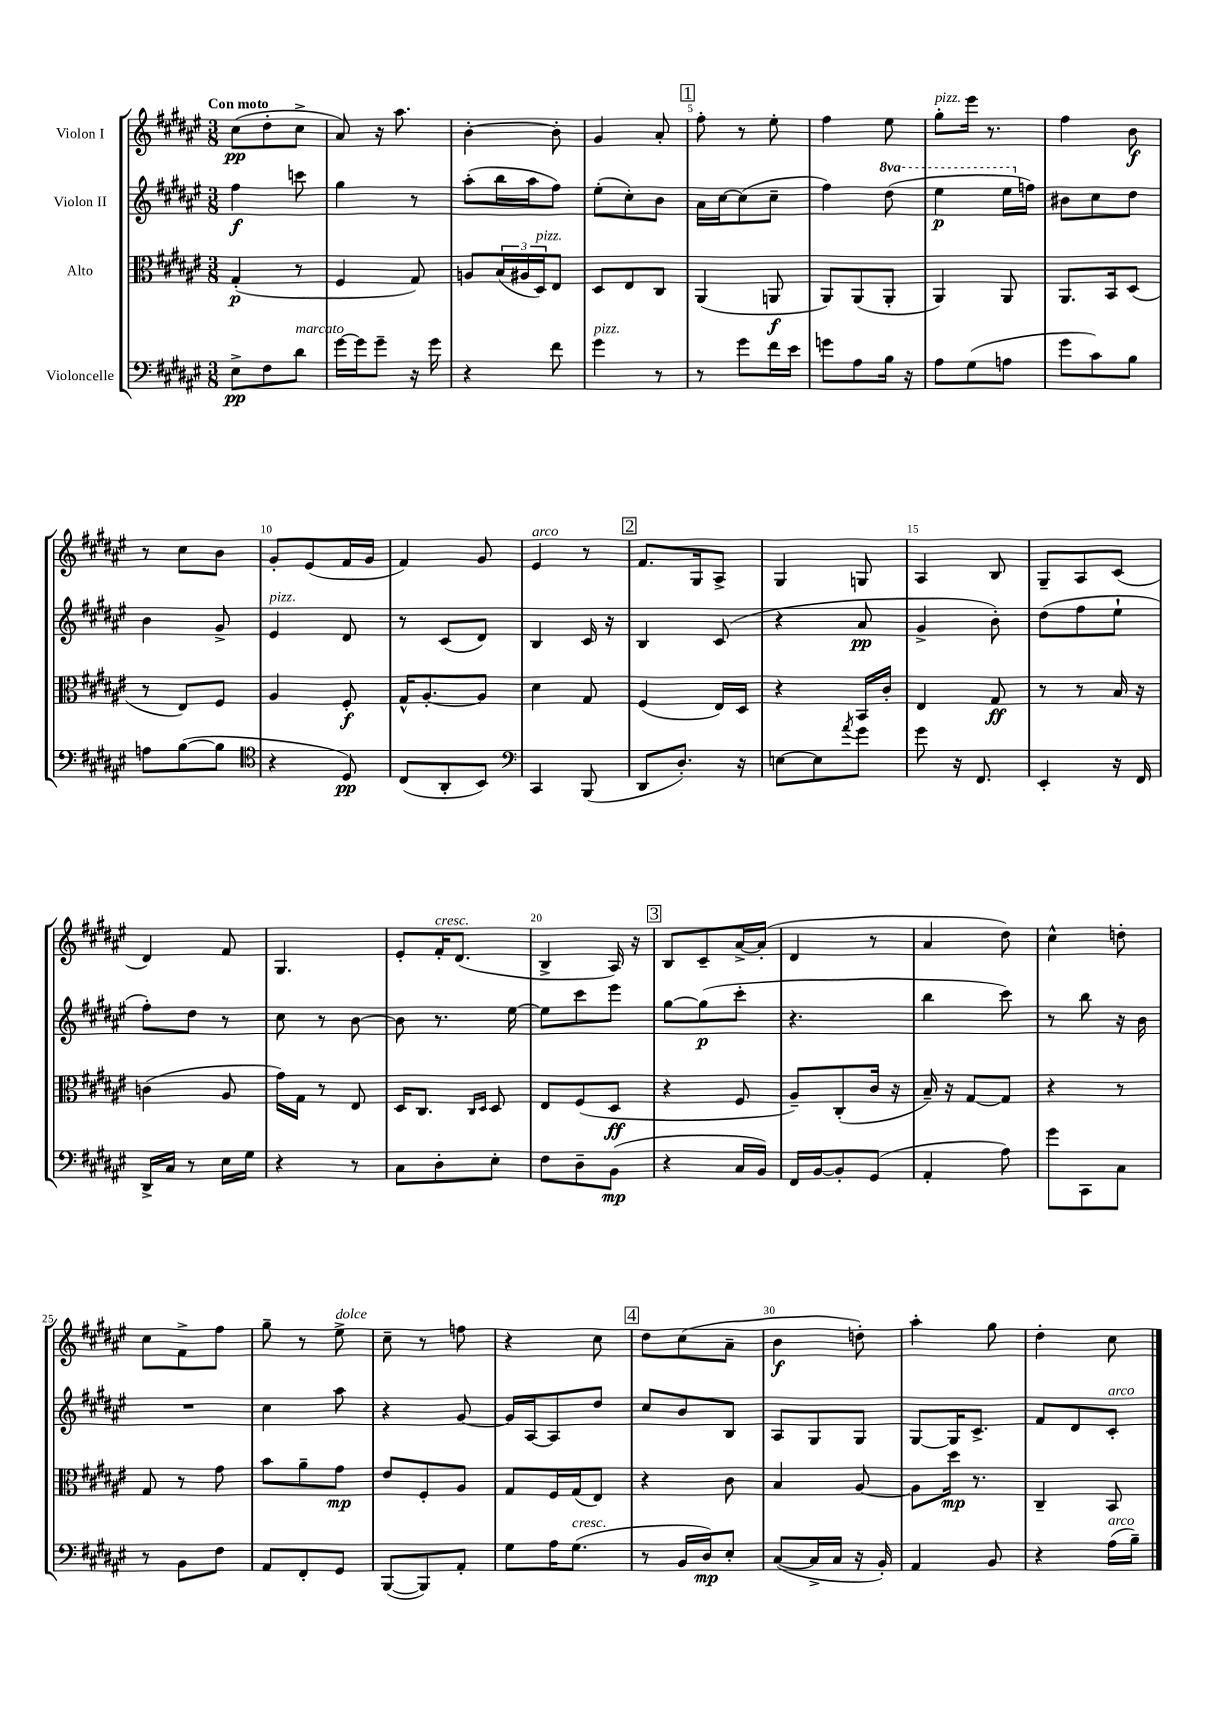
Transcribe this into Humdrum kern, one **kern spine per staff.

**kern	**kern	**kern	**kern
*staff4	*staff3	*staff2	*staff1
*clefF4	*clefC3	*clefG2	*clefG2
*k[f#c#g#d#a#e#]	*k[f#c#g#d#a#e#]	*k[f#c#g#d#a#e#]	*k[f#c#g#d#a#e#]
*M3/8	*M3/8	*M3/8	*M3/8
8E#^	(4G#'	4ff#	(8cc#
8F#	.	.	8dd#'
8d#	8r	8ccc	8cc#^
=	=	=	=
[16g#	4F#	4gg#	8a#)
16g#]	.	.	.
8g#~	.	.	16r
.	.	.	8.aa#
16r	8G#)	8r	.
16g#	.	.	.
=	=	=	=
4r	8A	(8aa#'	[4b'
.	(24B	16bb	.
.	24A#	.	.
.	.	16aa#	.
.	24D#)	.	.
8f#	8E#	8ff#)	8b']
=	=	=	=
4g#	8D#	(8ee#'	4g#
.	8E#	8cc#')	.
8r	8C#	8b	8a#'
=	=	=	=
8r	(4AA#	16a#	8ff#'
.	.	[16cc#	.
8g#	.	(8cc#]	8r
16f#	8AA	8cc#~	8ee#'
16e#	.	.	.
=	=	=	=
8g	8AA#)	4ff#)	4ff#
8A#	(8AA#	.	.
16B	8AA#'	(8ddd#	8ee#
16r	.	.	.
=	=	=	=
8A#	4AA#)	4eee#	8gg#'
(8G#	.	.	16eee#
.	.	.	8.r
8A	8AA#	16eee#	.
.	.	16ff)	.
=	=	=	=
8g#	8.AA#	8b#	4ff#
8c#)	.	8cc#	.
.	16BB	.	.
8B	(8D#	8dd#	8b
=	=	=	=
8A	8r	4b	8r
([8B	8E#)	.	8cc#
8B]	8F#	8g#^	8b
=	=	=	=
*clefC4	*	*	*
4r	4A#	4e#	8g#'
.	.	.	(8e#
8D#)	8F#'	8d#	16f#
.	.	.	16g#
=	=	=	=
(8C#	16G#^^	8r	4f#)
.	[8.A#'	.	.
8AA#'	.	(8c#	.
8BB)	8A#]	8d#)	8g#
=	=	=	=
*clefF4	*	*	*
4CC#	4d#	4B	4e#
(8BBB	8G#	16c#	8r
.	.	16r	.
=	=	=	=
8DD#	(4F#	4B	8.f#
8.D#')	.	.	.
.	.	.	16G#
.	16E#)	(8c#	8A#^
16r	16D#	.	.
=	=	=	=
[8E	4r	4r	4G#
8E]	.	.	.
8qa#	.	.	.
8g#	16BB	8a#	8G
.	16c#'	.	.
=	=	=	=
8g#	4E#	4g#^	4A#
16r	.	.	.
8.FF#	.	.	.
.	8G#	8b')	8B
=	=	=	=
4EE#'	8r	(8dd#	8G#~
.	8r	8ff#	8A#
16r	16B	8ee#`	(8c#
16FF#	16r	.	.
=	=	=	=
16DD#^	(4c	8ff#')	4d#)
16C#	.	.	.
8r	.	8dd#	.
16E#	8A#	8r	8f#
16G#	.	.	.
=	=	=	=
4r	16g#)	8cc#	4.G#
.	16G#	.	.
.	8r	8r	.
8r	8E#	[8b	.
=	=	=	=
8C#	16D#	8b]	8e#'
.	8.C#	.	.
8D#'	.	8.r	16f#'
.	.	.	(8.d#
.	16qqC#	.	.
.	16qqD#	.	.
8E#'	8D#	.	.
.	.	[16ee#	.
=	=	=	=
8F#	8E#	8ee#]	4B^
8D#~	(8F#	8ccc#	.
(8BB	8D#	8eee#	16A#)
.	.	.	16r
=	=	=	=
4r	4r	[8gg#	8B
.	.	(8gg#]	8c#~
16C#	8F#	8ccc#'	[16a#^
16BB)	.	.	(16a#']
=	=	=	=
16FF#	8A#~)	4.r	4d#
[16BB	.	.	.
8BB']	(8C#'	.	.
(8GG#	16c#	.	8r
.	16r	.	.
=	=	=	=
4AA#'	16B~)	4bb	4a#
.	16r	.	.
.	[8G#	.	.
8A#)	8G#]	8ccc#)	8dd#)
=	=	=	=
8g#	4r	8r	4cc#^^
8CC#	.	8bb	.
8C#	8r	16r	8dd'
.	.	16b	.
=	=	=	=
8r	8G#	4.r	8cc#
8BB	8r	.	8f#^
8F#	8g#	.	8ff#
=	=	=	=
8AA#	8b	4cc#	8gg#~
8FF#'	8a#~	.	8r
8GG#	8g#	8aa#	8ee#^
=	=	=	=
([8BBB	8e#	4r	8cc#~
8BBB])	8F#'	.	8r
8AA#'	8A#	[8g#	8ff
=	=	=	=
8G#	8G#	16g#]	4r
.	.	[16A#	.
16A#	16F#	8A#]	.
(8.G#	(16G#	.	.
.	8E#)	8dd#	8cc#
=	=	=	=
8r	4r	8cc#	8dd#
16BB	.	8b	(8cc#
16D#)	.	.	.
8E#'	8c#	8B	8a#~
=	=	=	=
([8C#	4B	8A#	4b
16C#^]	.	8G#	.
16C#	.	.	.
16r	[8A#	8G#	8dd')
16BB')	.	.	.
=	=	=	=
4AA#	8A#]	[8G#	4aa#'
.	16dd#	16G#]	.
.	8.r	8.c#^	.
8BB	.	.	8gg#
=	=	=	=
4r	4C#~	8f#	4dd#'
.	.	8d#	.
(16A#	8BB	8c#'	8cc#
16B~)	.	.	.
==	==	==	==
*-	*-	*-	*-
